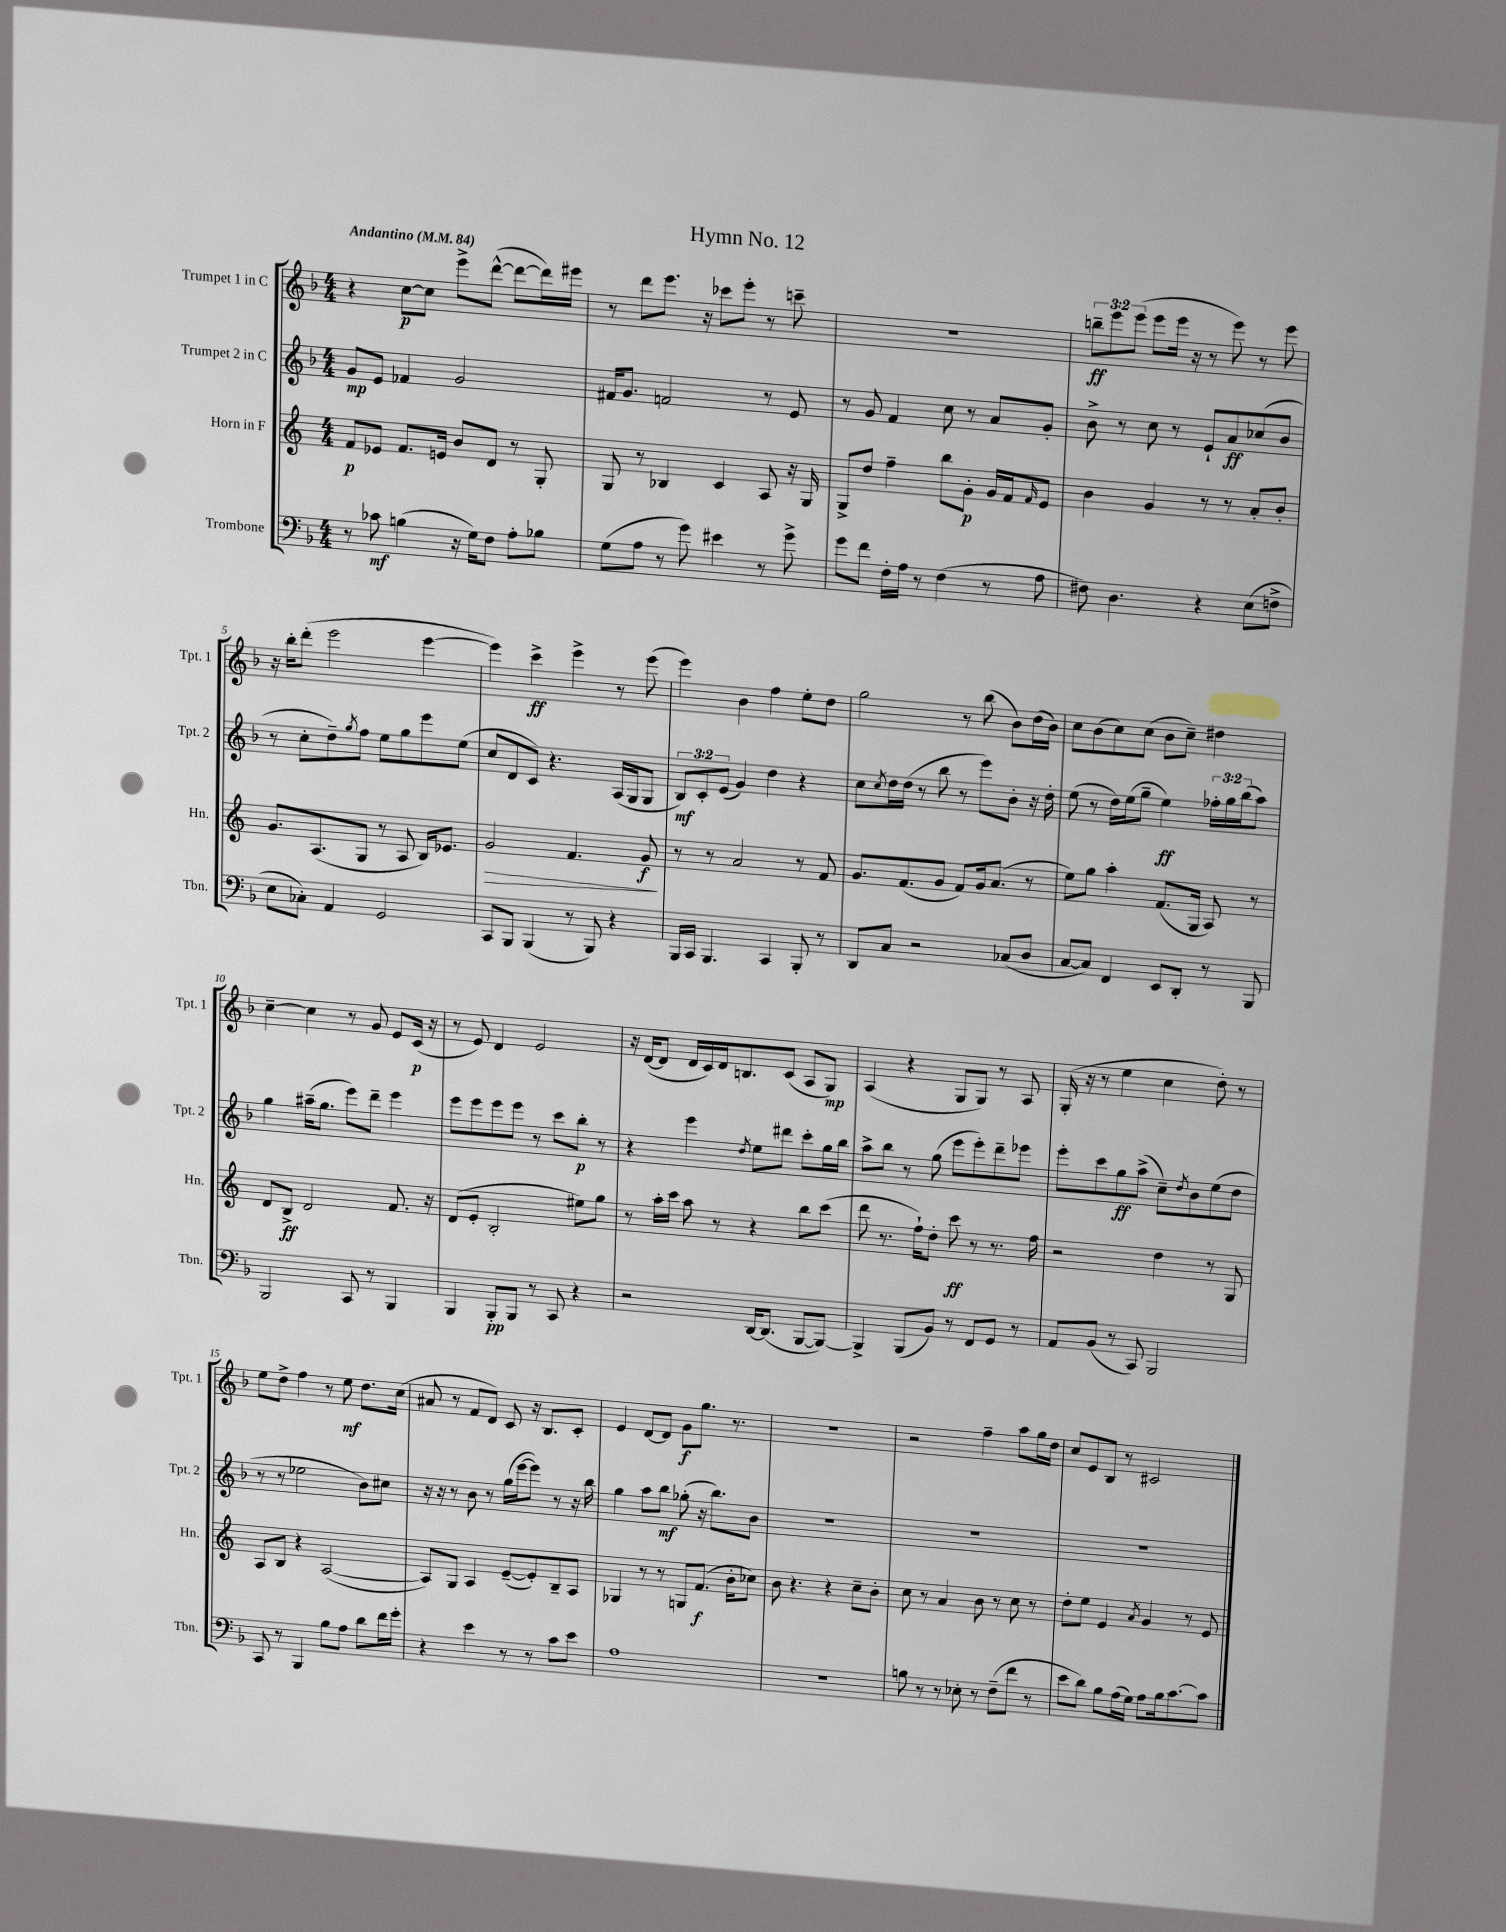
\header { title = "Hymn No. 12" }
<<
\new StaffGroup <<
\new Staff = "s0" \with { instrumentName = "Trumpet 1 in C" shortInstrumentName = "Tpt. 1" } {
    \clef treble \key f \major \numericTimeSignature \time 4/4 \override Staff.TupletNumber.text = #tuplet-number::calc-fraction-text \tempo "Andantino" 4 = 84
    r4 c''8~\p c''8 e'''8-> d'''8~-^( d'''8~ d'''16) eis'''16 |
    r8 d'''8 e'''8. r16 ces'''8 e'''8-. r8 c'''8-- |
    R1 |
    \tuplet 3/2 { b''8--\ff e'''8 e'''8( } e'''8 e'''16 r16 r8 e'''8) r8 e'''8 |
    r16 bes''16-. d'''8-.( e'''2 e'''4~ |
    e'''4) c'''4->\ff e'''4-> r8 e'''8( |
    e'''4) bes'4 f''4 e''8-. d''8 |
    g''2 r8 bes''8( bes'8) d''16( bes'16) |
    c''8 bes'8( c''8) c''8( bes'8 c''8--) dis''4 |
    c''4~-- c''4 r8 g'8 e'8 c'16\p( r16 |
    r8 e'8) d'4 e'2 |
    r16 d'16~( d'8 d'16 c'16) d'16 b8. c'8( a8 g8\mp) |
    a4( r4 g8 g8) r8 a8 |
    g16-.( r16 r8 e''4 c''4 d''8-.) r8 |
    e''8 d''8-> f''4 r8 e''8\mf d''8. c''16( |
    ais'8 r8 f'8 d'8) c'8 r16 bes8. c'8-. |
    e'4 d'8~ d'8 g'8\f g''8. r8. |
    R1 |
    r2 f''4-- a''8 g''16 d''16 |
    c''8 e'8 bes8 r8 cis'2 \bar "|." |
}
\new Staff = "s1" \with { instrumentName = "Trumpet 2 in C" shortInstrumentName = "Tpt. 2" } {
    \clef treble \key f \major \numericTimeSignature \time 4/4 \override Staff.TupletNumber.text = #tuplet-number::calc-fraction-text
    g'8\mp e'8 fes'4 g'2 |
    fis'16 g'8. f'2 r8 e'8 |
    r8 g'8 f'4 c''8 r8 a'8 g'8-. |
    bes'8-> r8 c''8 r8 e'8-! a'8\ff ces''8( bes'8 |
    r8 c''8-. d''8--) \acciaccatura { g''8 } f''8 e''8 g''8 e'''8 e''8( |
    c''8 d'8 c'8) r4. a16( g16 g8 |
    \tuplet 3/2 { bes8\mf) c'8-. e'8( } g'4) d''4 r4 |
    c''8 \acciaccatura { c''8 } d''16 d''16( r8 bes''8 r8 e'''8) bes'8-. r16 d''16-. |
    e''8( r8 d''16) e''16( g''8-- e''4\ff) \tuplet 3/2 { fes''16-. g''16 bes''16( } a''8) |
    g''4 ais''16--( g''8. e'''8) d'''8-- e'''4 |
    e'''8 e'''8 e'''8 e'''8 r8 c'''8 bes''8-.\p r8 |
    r4 e'''4 \acciaccatura { d''8 } e''8 dis'''8 c'''8-. g''16 bes''16 |
    a''8-> bes''8 r8 g''8( e'''8 e'''8-.) d'''8-- ees'''8 |
    e'''8-. c'''8 g''8\ff a''8->( c''8--) \acciaccatura { d''8 } bes'8 e''8( d''8 |
    r8 r8 ees''2 bes'8) cis''8 |
    r16 r16 r8 bes'8 r8 g''16( e'''16~ e'''8) r8 r16 bes''16 |
    g''4 a''8 bes''8\mf ges''8-.( r16 bes''8.) bes'8 |
    R1 |
    R1 |
    R1 \bar "|." |
}
\new Staff = "s2" \with { instrumentName = "Horn in F" shortInstrumentName = "Hn." } {
    \clef treble \key c \major \numericTimeSignature \time 4/4
    f'8\p ees'8 f'8. e'16 b'8 d'8 r8 g8-. |
    g8 r8 bes4 c'4 a8 r16 g16 |
    g8-> d''8 f''4-- b''8 g'8-.\p g'16 f'16 \grace { f'16 } e'8 |
    b'4 g'4 r8 r8 a'8-. b'8-. |
    g'8. a8.( g8 r8 a8 b16) ees'8. |
    g'2\> f'4. g'8\f\! |
    r8 r8 a'2 r8 f'8 |
    g'8. f'8.( g'8 f'8) g'16 a'8.( r8 |
    e''8) g''8 a''4-. f'8.( g16 a8) r8 |
    d'8 b8->\ff d'2 f'8. r16 |
    d'8( e'8-. b2-. eis''8) g''8 |
    r8 a''16-. c'''16 a''8 r8 r4 b''8 c'''8( |
    d'''8 r8. f''16-!) d''8-. c'''8\ff r8 r8. f''16 |
    r2 d''4 r8 g8 |
    a8 b8 r4 a2~( |
    a8) g8 a4 e'8~--( e'8-.) b8-- a8 |
    ges4 r8 r8 g8 f'8.\f( b'16-. ces''8) |
    b'8 r4. r4 c''8-- b'8-. |
    c''8 r8 a'4 b'8 r8 c''8 r8 |
    d''8-. e''8 e'4 \acciaccatura { a'8 } g'4 r8 e'8 \bar "|." |
}
\new Staff = "s3" \with { instrumentName = "Trombone" shortInstrumentName = "Tbn." } {
    \clef bass \key f \major \numericTimeSignature \time 4/4
    r8 ces'8\mf b4( r16 g16) f8 a8-. bes8 |
    g8( a8 r8 g'8) eis'4 r8 g'8-> |
    g'8 f'8 f16-. a16 r8 f4( r8 a8 |
    fis8) d4. r4 e8( f8-> |
    e8 ces8-.) a,4 g,2 |
    c,8 bes,,8 bes,,4( r8 bes,,8) r4 |
    bes,,16 c,16 bes,,4. c,4 bes,,8-. r8 |
    d,8 c8 r2 ces8( d8 |
    c8~ c8) f,4 e,8 d,8-. r8 bes,,8 |
    bes,,2 c,8 r8 bes,,4 |
    bes,,4 bes,,8-.\pp bes,,8 r8 c,8 r4 |
    r2 d,16~ d,8.( bes,,8~ bes,,8~) |
    bes,,4-> bes,,8( bes,8) r8 f,8 g,8 r8 |
    a,8 bes,8( r8 c,8) bes,,2 |
    c,8 r8 bes,,4 bes8 a8 d'8 f'16 g'16-. |
    r4 e'4 r8 r8 c'8 e'8 |
    a1 |
    R1 |
    b8 r8 r8 ees8-. r8 f8--( f'8 r8 |
    e'8 d'8) bes8 a16( g16) a8 bes16 c'8.~ c'8 \bar "|." |
}
>>
>>
